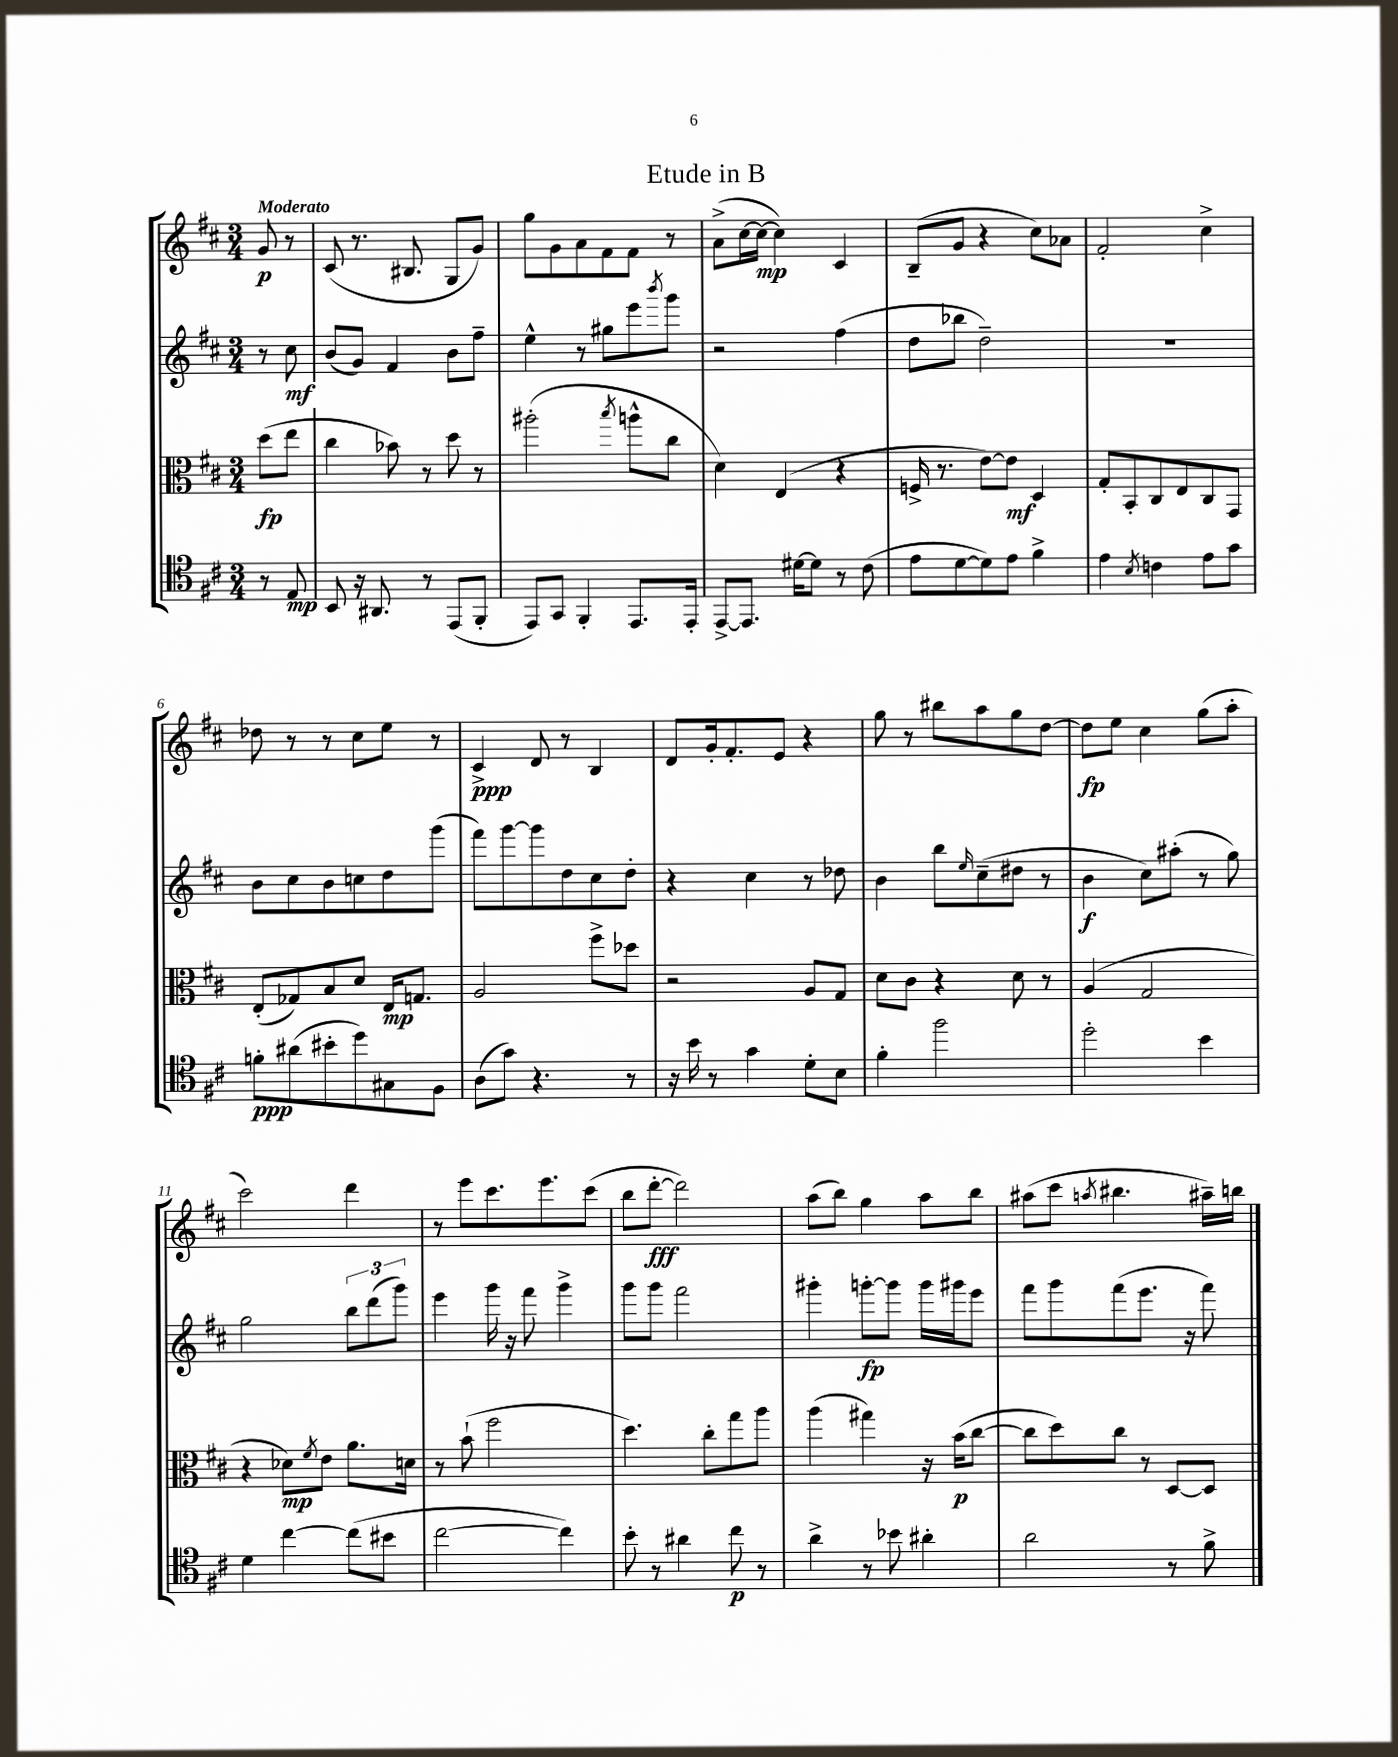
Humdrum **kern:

**kern	**kern	**kern	**kern
*staff4	*staff3	*staff2	*staff1
*clefC4	*clefC3	*clefG2	*clefG2
*k[f#c#]	*k[f#c#]	*k[f#c#]	*k[f#c#]
*M3/4	*M3/4	*M3/4	*M3/4
8r	(8dd	8r	8g
8E	8ee	8cc#	8r
=	=	=	=
8BB	4cc#	(8b	(8c#
16r	.	8g)	8.r
8.AA#	.	.	.
.	8b-)	4f#	.
.	.	.	8.B#
8r	8r	.	.
(8EE	8dd	8b	8G
8FF#'	8r	8ff#~	8g)
=	=	=	=
8EE)	(2aa#'	4ee^^	8gg
8GG	.	.	8g
4FF#'	.	8r	8a
.	.	8gg#	8f#
.	8qbb	.	.
8.EE	8aa^^	8eee	8f#
.	.	8qbbb	.
.	8cc#	8ggg	8r
16EE'	.	.	.
=	=	=	=
[8EE^	4d)	2r	(8a^
8.EE]	.	.	[16cc#
.	.	.	16cc#_
.	(4E	.	4cc#])
[16d#	.	.	.
8d#]	.	.	.
8r	4r	(4ff#	4c#
(8c#	.	.	.
=	=	=	=
8e	16F^	8dd	(8B~
.	8.r	.	.
[8d	.	8bb-	8g
8d])	[8e)	2dd~)	4r
8e	8e]	.	.
4f#^	4D	.	8cc#)
.	.	.	8a-
=	=	=	=
4e	8G'	2.r	2f#'
.	8BB'	.	.
8qB	.	.	.
4c	8C#	.	.
.	8E	.	.
8e	8C#	.	4cc#^
8g	8GG	.	.
=	=	=	=
8f'	(8E'	8b	8dd-
(8a#	8G-)	8cc#	8r
8b#'	8B	8b	8r
8dd)	8d	8cc	8cc#
8G#	16E	8dd	8ee
.	8.G	.	.
8F#	.	(8ggg	8r
=	=	=	=
(8A	2A	8fff#)	4c#^
8g)	.	[8ggg	.
4.r	.	8ggg]	8d
.	.	8dd	8r
.	8ff#^	8cc#	4B
8r	8dd-	8dd'	.
=	=	=	=
16r	2r	4r	8d
16b	.	.	.
8r	.	.	16g'
.	.	.	8.f#'
4g	.	4cc#	.
.	.	.	8e
8d'	8A	8r	4r
8B	8G	8dd-	.
=	=	=	=
4f#'	8d	4b	8gg
.	8c#	.	8r
2ff#	4r	8bb	8bb#
.	.	16qqee	.
.	.	(8cc#~	8aa
.	8d	8dd#	8gg
.	8r	8r	[8dd
=	=	=	=
2dd'	(4A	4b	8dd]
.	.	.	8ee
.	2G	8cc#)	4cc#
.	.	(8aa#'	.
4b	.	8r	(8gg
.	.	8gg)	8aa'
=	=	=	=
4d	4r	2gg	2ccc#)
[4cc#	8d-)	.	.
.	8qf#	.	.
.	8e	.	.
(8cc#]	8.a	12bb	4ddd
.	.	(12ddd	.
8b#	.	.	.
.	.	12ggg)	.
.	16d	.	.
=	=	=	=
[2cc#	8r	4eee	8r
.	(8b`	.	8eee
.	2ff#	16ggg	8.ccc#
.	.	16r	.
.	.	8fff#	.
.	.	.	8.eee
4cc#])	.	4ggg^	.
.	.	.	(8ccc#
=	=	=	=
8b'	4.dd)	8ggg	8bb
8r	.	8ggg	[8ddd'
4a#	.	2fff#	2ddd])
.	8cc#'	.	.
8cc#	8gg	.	.
8r	8aa	.	.
=	=	=	=
4a^	(4aa	4ggg#'	(8aa
.	.	.	8bb)
8r	4gg#)	[8ggg'	4gg
8b-	.	8ggg]	.
4a#'	16r	16ggg	8aa
.	(16b	16ggg#	.
.	[8cc#	8eee	8bb
=	=	=	=
2a	8cc#]	8fff#	(8aa#
.	8dd)	8ggg	8ccc#
.	.	.	8qaa
.	8cc#	(8fff#	4.bb#
.	8r	8.eee	.
8r	[8D	.	.
.	.	16r	.
8f#^	8D]	8fff#)	16aa#~)
.	.	.	16bb
==	==	==	==
*-	*-	*-	*-
